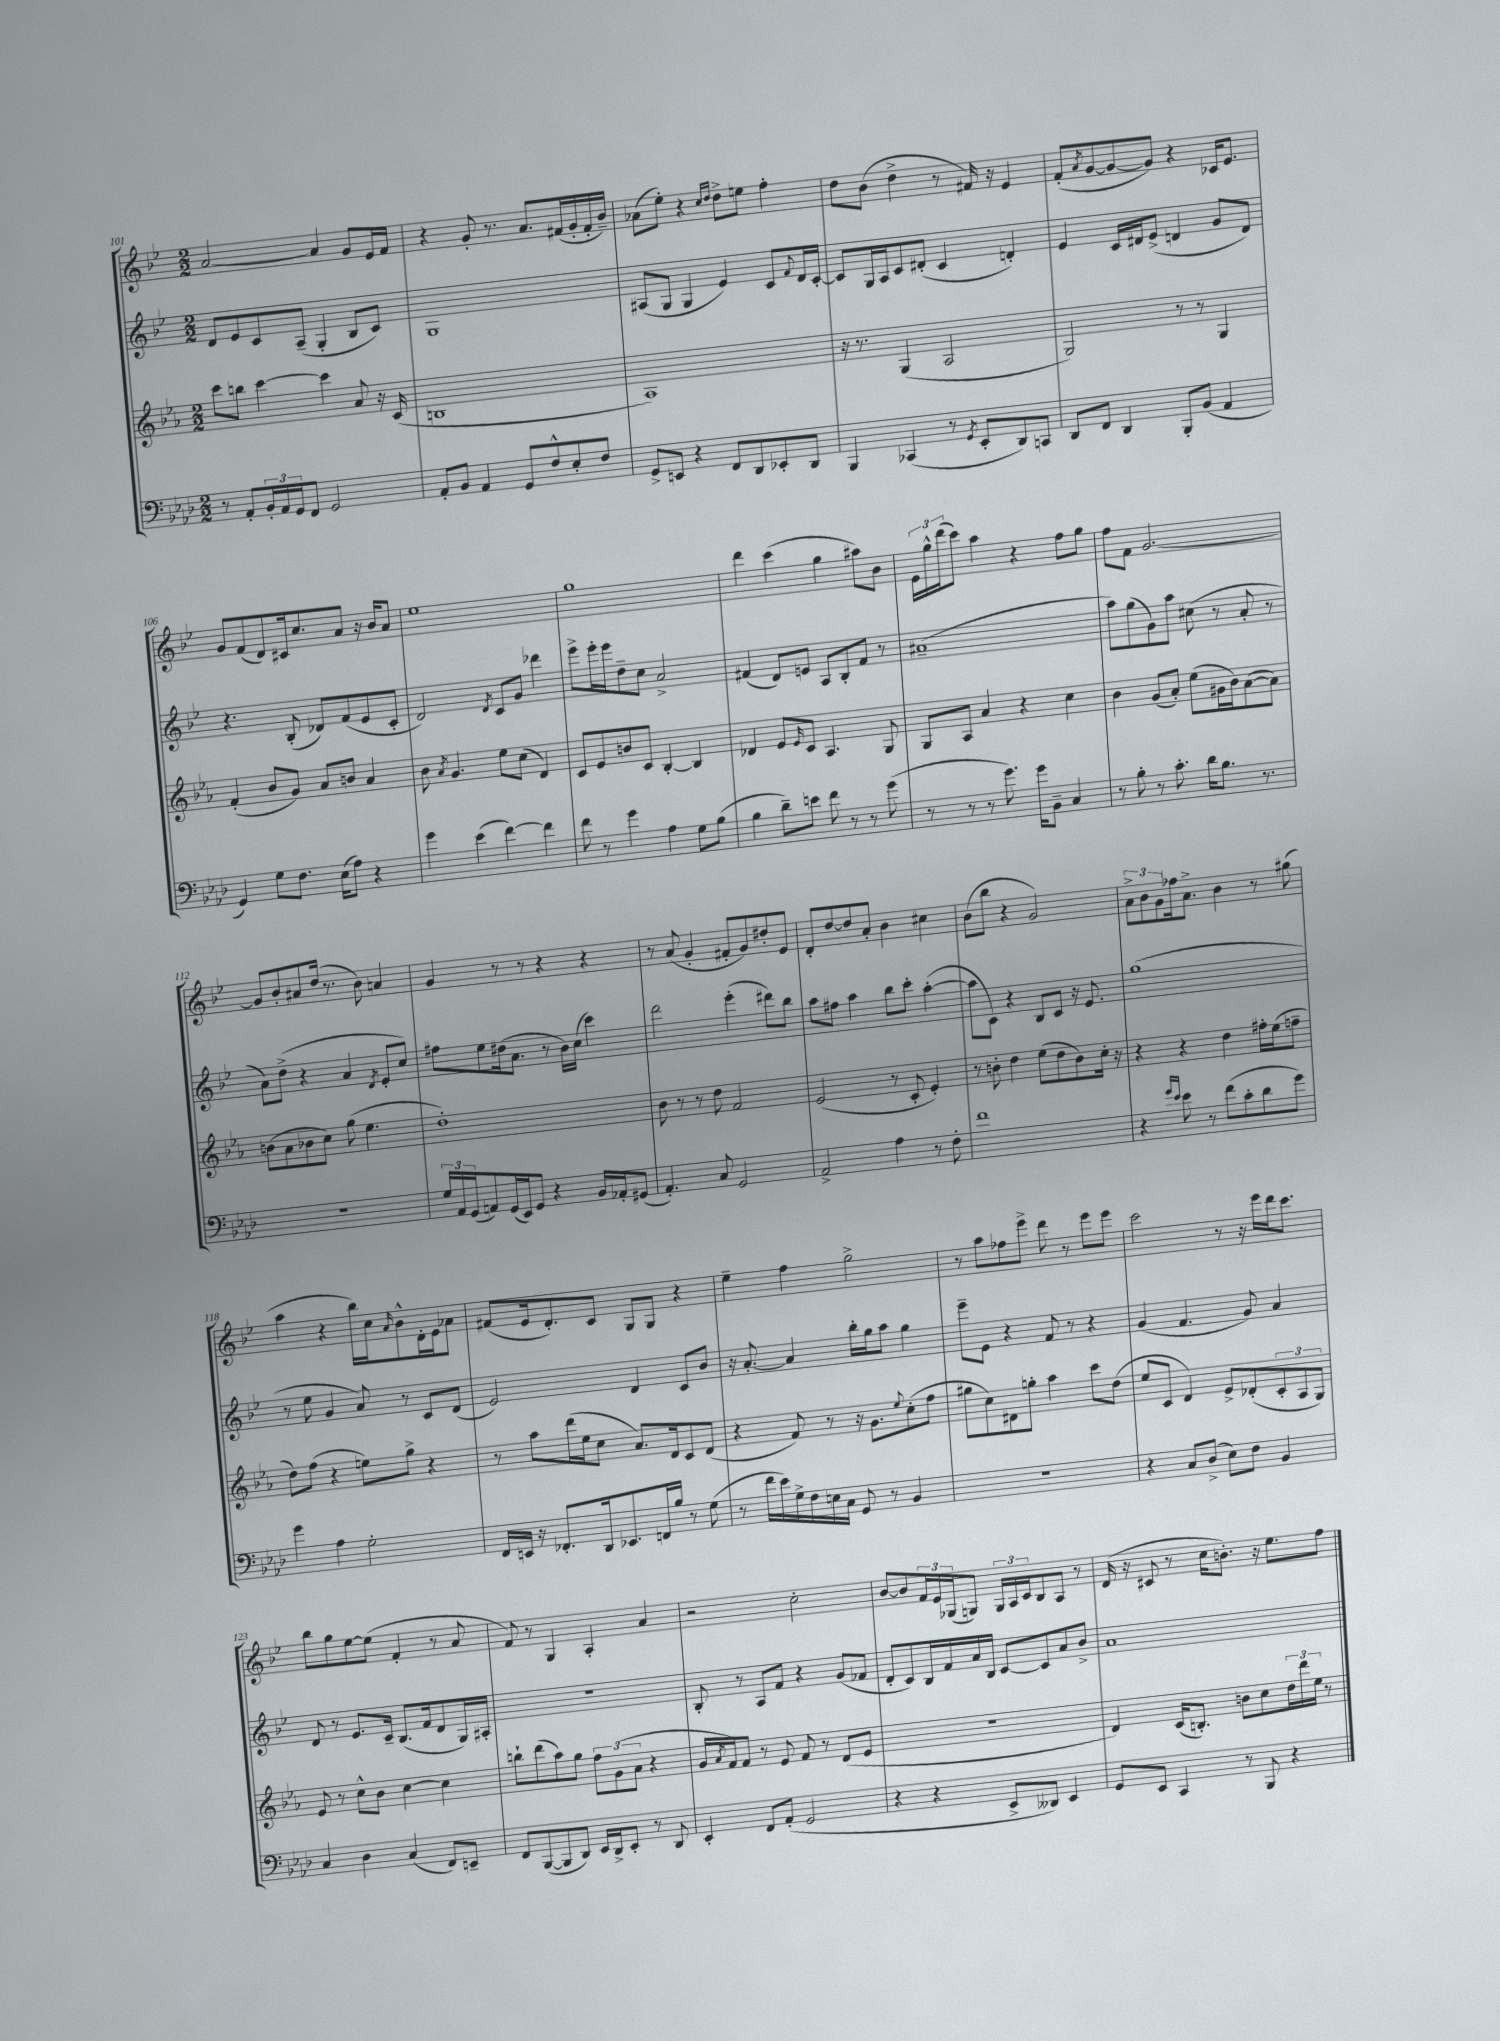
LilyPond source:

<<
\new StaffGroup <<
\new Staff = "s0" {
    \clef treble \key bes \major \numericTimeSignature \time 2/2
    a'2~ a'4 g'8 ees'16 f'16 |
    r4 g'8-. r8. a'8. fis'16( g'16-. fis'16-. bes'16--) |
    aes'8( ees''8-.) r4 \grace { c''16 d''16 } d''8-> e''8 f''4-. |
    d''8 bes'8( d''4-> r8 fis'16) r16 ees'4 |
    f'8-.( \acciaccatura { a'8 } g'8~ g'8~ g'8) r4 ces'16 ees'8. |
    g'8 f'8( d'8) cis'16 c''8. a'8 r16 bes'16 a'8 |
    ees''1 |
    g''1 |
    d'''4 c'''4( g''4 ais''8) bes'8 |
    \tuplet 3/2 { ees'16 g''16-^ d'''16( } c'''8) a''4 r4 f''8 g''8 |
    f''8 f'8 g'2.~ |
    g'8 bes'8-. ais'8 d''16( r8. bes'8) a'4 |
    g'4 r8 r8 r4 r4 |
    r8 a'8( g'4-. fis'8-. g'8) dis''8-. ees'8 |
    d'8-. d''8~ d''8 a'8-. bes'4 cis''4 |
    bes'8( bes''8 r4 g'2) |
    \tuplet 3/2 { a'8-> bes'8 g'8 } fes''16 a'8.-> bes'4 r8 gis''8( |
    a''4 r4 bes''16) c''16 \grace { a'16 } bes'8-^ d'16-. ees'16 aes'8 |
    fis'8( ees'16 d'8.-.) c'8 g8 g8 r4 |
    ees''4-- f''4 g''2-> |
    r8 a''8 fes''8 ees'''8-> d'''8 r8 ees'''8 ees'''8 |
    c'''2 r8 r16 ees'''16 d'''16 c'''8. |
    bes''8 g''8 ees''8~ ees''8( f'4-. r8 a'8 |
    f'8) r8 g4 a4-. a'4 |
    r2 c''2-. |
    bes'8~ bes'8 \tuplet 3/2 { f'16 ees'16 ges16( } g8) \tuplet 3/2 { g16 a16 c'16 } bes8 a8 r8 |
    d'16( r16 cis'8 r8 c''16 b'8.-.) r16 ees''8. f''8 \bar "|." |
}
\new Staff = "s1" {
    \clef treble \key bes \major \numericTimeSignature \time 2/2
    d'8 ees'8 c'8 a8--( g4-. bes8 c'8) |
    g1 |
    ais8( g8 g4 ees'4) c'8 \appoggiatura { f'8 } d'16 c'16~-. |
    c'8 g16 a16 c'8 dis'8-.( c'4 d'4-.) |
    ees'4 c'16 dis'16 ees'8->( d'4 g'8 d'8) |
    r4. bes8-.( des'8) f'8( ees'8 c'8-. |
    d'2) \acciaccatura { d'8 } c'8 g'8 des'''4 |
    ees'''8-> ees'''16-. ees'''16 d''8-- c''8 a'2-> |
    fis'4( d'8) e'8 a8 bes8-. fis'8 r8 |
    ais'1--( |
    a''8) g''8( g'8) a''8 cis''8( r8 a'8-. r8 |
    a'8) d''8->( r4 a'4 \acciaccatura { d'8 } ees'8-. c''8) |
    fis''8 ees''8 dis''16( a'8. r8 bes'16) c''16( c'''4) |
    d'''2 ees'''4-.( dis'''8) bes''8 |
    a''8 fis''8 a''4 bes''8 c'''8-. a''4~-.( |
    a''8 c'8) r4 bes8 c'8 r16 ees'8. |
    g''1( |
    r8 ees''8 g'4 a'8) r8 c'8 d'8( |
    ees'2) d'4 c'8 bes'8 |
    r16 a'8.~-. a'4 bes''16-. g''16 a''8 g''4 |
    ees'''8-- ees'8 r4 f'8 r8 r4 |
    g'4( f'4. g'8) a'4 |
    d'8 r8 ees'8. c'16-- bes8.( f'16 d'8 g16) ais16-. |
    r1 |
    bes8-. r8 a8 f'8 r4 g'8( fes'8 |
    d'8-. c'8) bes16 f'16 a'16 bes16 c'8~ c'8 a'8 bes'8-> |
    a'1 \bar "|." |
}
\new Staff = "s2" {
    \clef treble \key ees \major \numericTimeSignature \time 2/2
    c'''8 b''8 c'''4~ c'''4 aes'8 r16 c'16( |
    b1 |
    aes1) |
    r16 r8. g4( aes2 |
    g2) r8 r8 g4 |
    f'4-.( bes'8 g'8) aes'8 b'8 aes'4 |
    bes'8 \acciaccatura { aes'8 } g'4. ees''8 c''8( d'4) |
    c'8 ees'8 b'8 c'8 bes4~-. bes4 |
    des'4 ees'8 \grace { ees'16 } c'8 aes4. g8 |
    g8 aes8 aes'4 r4 c''4 |
    bes'4 g'8( aes'8-.) ees''8( gis'16 bes'16) aes'8~( aes'8) |
    b'8( aes'8 bes'8 c''8) g''8( ees''4. |
    d''1-.) |
    bes'8 r8 r8 d''8 f'2 |
    ees'2( r8 c'8-. ees'4-.) |
    r8 b'8-. d''4 ees''8( d''8 b'8) c''16-. r16 |
    r4 r4 d''4 fis''16-. ees''16( f''8-- |
    d''8) f''8( r4 e''8) g''8-> r4 |
    r8 aes''8 d'''16( ees''16 c''8 aes'8.) d'16 c'8 d'8( |
    r4 f'8) r8 r16 g'8. \appoggiatura { ees''8 } c''8-.( f''8 |
    gis''8 c''8) dis'8 g''8-. aes''4 c'''8 d''8( |
    ees''8 c'8 d'4) ees'8-> des'8-.( \tuplet 3/2 { c'8-. aes8 g8) } |
    ees'8 r8 c''8-^ bes'8 c''4~ c''4 |
    b''8-! d'''8( aes''8) g''8 \tuplet 3/2 { f''8 g'8( aes'8 } r4 |
    g'16 \acciaccatura { aes'8 } f'16) f'8 r8 ees'8 f'8 r8 d'8( ees'8 |
    r1 |
    d'4) c'16( b8.-.) b'8 c''8 \tuplet 3/2 { d''16 d'''16 ees''16 } r8 \bar "|." |
}
\new Staff = "s3" {
    \clef bass \key aes \major \numericTimeSignature \time 2/2
    r8 aes,8-. \tuplet 3/2 { bes,16-. aes,16 g,16 } f,8 g,2 |
    aes,8-. bes,8 aes,4 g,8 f8-^ ees8-. f8 |
    g,8-> e,8 r4 f,8 des,8 ees,8-. des,8 |
    bes,,4 ces,4( r8 \acciaccatura { g,8 } ees,8-. des,8) c,8 |
    des,8 f,8 des,4 bes,,8-. bes,8( aes,4 |
    g,4) g8 f8. ees16( aes8) r4 |
    g'4 ees'4( f'4~) f'4 |
    f'8 r8 g'4 aes4 g8 bes8( |
    bes4 des'8--) e'8 f'8 r8 r8 g'8( |
    r8 r8 r8 g'8.) g'16 bes,8-- c4 |
    r8 bes8-. r8 c'8.-. des'16 bes8. r8. |
    R1 |
    \tuplet 3/2 { g16 aes,16 g,16( } a,8) g,16( ees,16) g,8 r4 bes,16 aes,16-. gis,8( |
    aes,4.-.) c8 g,2 |
    aes,2-> aes4 r8 f8-. |
    f'1 |
    r4 \grace { g'16 ees'16 } ees'8 r8 f'8( c'8-. des'8 g'8) |
    g'4 aes4 g2-. |
    f,16 e,16 r16 fes,8.-. des,16 ees,8. f,16 bes16 r8 g8( |
    r8 f'16 ees'16) g16-> f16 e16 c16 g,8 r8 bes,4 |
    r1 |
    r4 c8 des8->( ees8) f8 bes,4 |
    c4 des4 c4( f,8) e,8-- |
    f,8 bes,,8~( bes,,8 des,8) ees,16 des,16-> ees,8-. r8 des,8 |
    ees,4-. f,8 aes,8-.( g,2 |
    r4 r4 ees,8-> deses,8) ees,4 |
    g,8 ees,8 c,4 r8 bes,,8 r4 \bar "|." |
}
>>
>>
\layout { \context { \Score currentBarNumber = #101 } }
